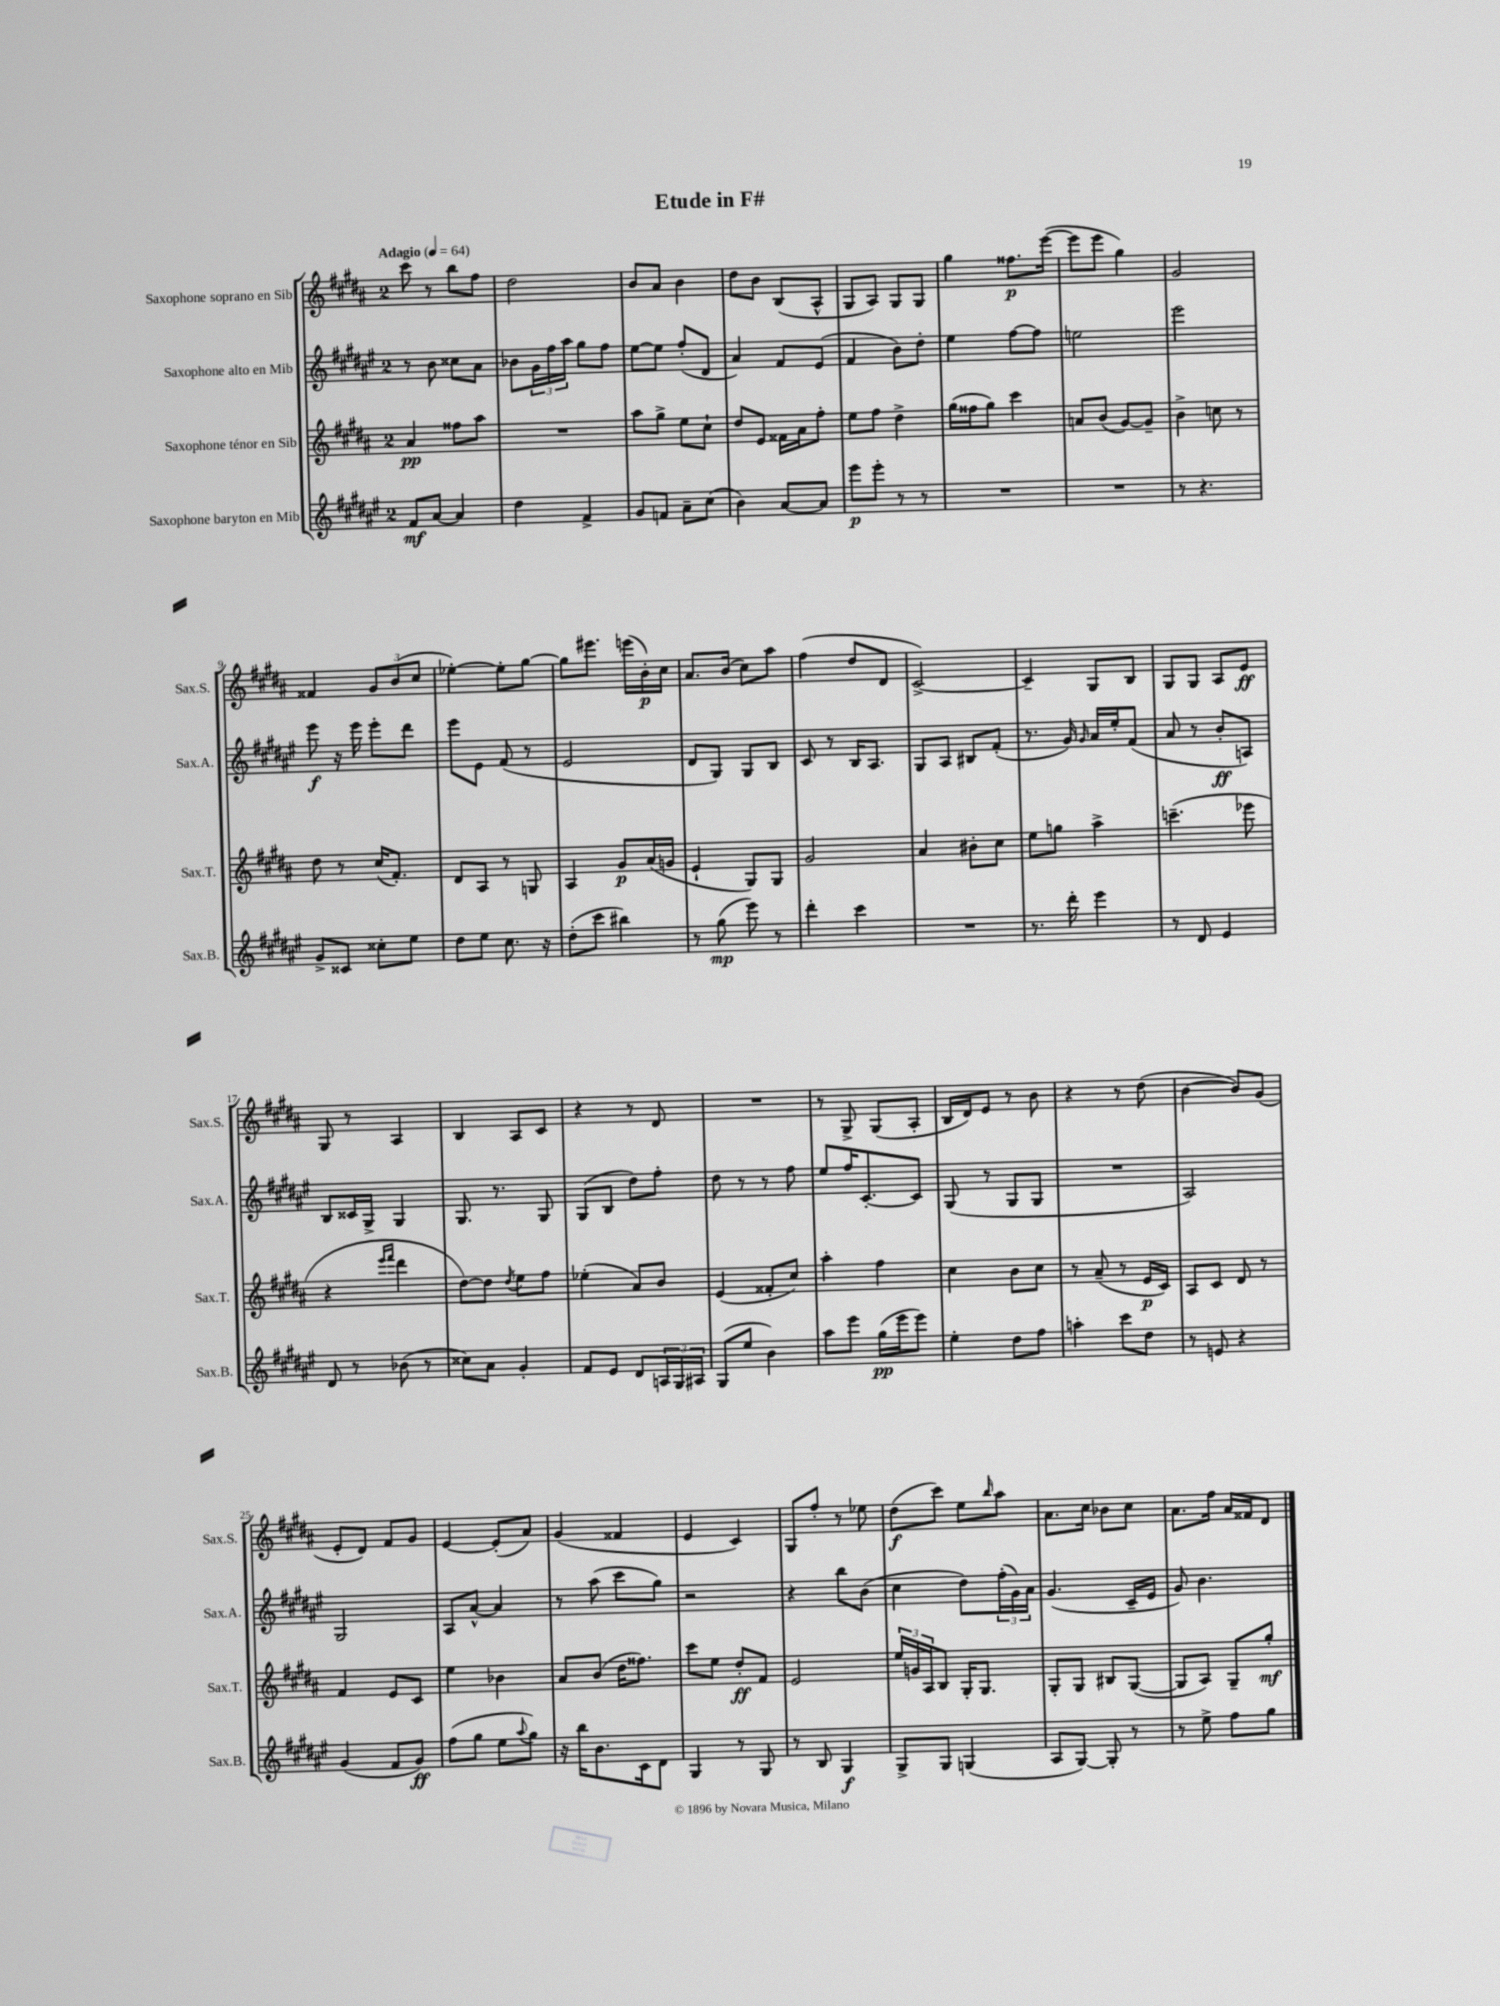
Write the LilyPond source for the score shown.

\header { title = "Etude in F#" }
<<
\new StaffGroup <<
\new Staff = "s0" \with { instrumentName = "Saxophone soprano en Sib" shortInstrumentName = "Sax.S." } {
    \clef treble \key b \major \once \override Staff.TimeSignature.style = #'single-digit \time 2/4 \tempo "Adagio" 4 = 64
    cis'''8 r8 b''8 fis''8 |
    dis''2 |
    b'8 ais'8 b'4 |
    dis''8 b'8 b8( ais8-^ |
    gis8 ais8) gis8 gis8 |
    gis''4 fisis''8.\p e'''16~( |
    e'''8 e'''8 gis''4) |
    gis'2 |
    fisis'4 \tuplet 3/2 { gis'8 b'8( cis''8 } |
    ees''4~-.) ees''8-. gis''8~ |
    gis''8 eis'''8. e'''16( b'16-.\p) cis''16 |
    ais'8. b'16( cis''8) ais''8 |
    fis''4( dis''8 dis'8 |
    cis'2~->) |
    cis'4-- gis8 b8 |
    gis8 gis8 ais8 e'8\ff |
    gis8 r8 ais4 |
    b4 ais8 cis'8 |
    r4 r8 dis'8 |
    R2 |
    r8 gis8-> gis8( ais8-. |
    b16 dis'16) e'8 r8 b'8 |
    r4 r8 dis''8( |
    b'4~ b'8) gis'8( |
    e'8-. dis'8) fis'8 gis'8 |
    e'4~ e'8-.( ais'8) |
    gis'4( fisis'4 |
    e'4 cis'4) |
    gis8 fis''8-. r8 ees''8 |
    dis''8\f( cis'''8) e''8 \grace { b''16 } ais''8 |
    ais'8. cis''16 bes'8 cis''8 |
    ais'8. fis''16 ais'16 fisis'16 dis'8 \bar "|." |
}
\new Staff = "s1" \with { instrumentName = "Saxophone alto en Mib" shortInstrumentName = "Sax.A." } {
    \clef treble \key fis \major \once \override Staff.TimeSignature.style = #'single-digit \time 2/4
    r8 b'8 cisis''8 ais'8 |
    bes'8 \tuplet 3/2 { gis'16 fis''16 ais''16 } gis''8 fis''8 |
    eis''8~ eis''8 fis''8-.( dis'8 |
    ais'4) fis'8 eis'8( |
    fis'4 b'8) dis''8-. |
    eis''4 fis''8~ fis''8 |
    e''2 |
    eis'''2 |
    eis'''8\f r16 eis'''16 eis'''8-. dis'''8 |
    eis'''8 eis'8 fis'8( r8 |
    eis'2 |
    dis'8 gis8) gis8 b8 |
    cis'8 r8 b16 ais8. |
    gis8 ais8 bis8 fis'8-.( |
    r8. gis'16) \grace { gis'16 } ais'16 eis''16-. fis'8( |
    ais'8 r8 b'8-.\ff a8) |
    b8 cisis'16 gis16-> gis4 |
    gis8. r8. gis8 |
    gis8( b8 dis''8) fis''8-. |
    dis''8 r8 r8 fis''8 |
    eis''8 fis''16 cis'8.~-. cis'8 |
    gis8( r8 gis8 gis8 |
    R2 |
    ais2) |
    gis2 |
    ais8 ais'8~-^ ais'4 |
    r8 ais''8( cis'''8 gis''8) |
    r2 |
    r4 b''8 b'8( |
    cis''4 dis''8) \tuplet 3/2 { fis''16-.( gis'16) ais'16 } |
    gis'4.( cis'16-- eis'16 |
    gis'8) b'4. \bar "|." |
}
\new Staff = "s2" \with { instrumentName = "Saxophone ténor en Sib" shortInstrumentName = "Sax.T." } {
    \clef treble \key b \major \once \override Staff.TimeSignature.style = #'single-digit \time 2/4
    ais'4\pp fisis''8 ais''8 |
    R2 |
    ais''8 gis''8-> e''8 cis''8-! |
    dis''8 e'8 fisis'16 ais'16 fis''8-. |
    e''8 fis''8 dis''4-> |
    gis''16( fisis''16 gis''8) cis'''4 |
    a'8 b'8( gis'8~) gis'8-- |
    b'4-> c''8 r8 |
    dis''8 r8 cis''16( fis'8.-.) |
    dis'8 ais8 r8 g8 |
    ais4 gis'8\p ais'16( g'16 |
    e'4-! gis8) gis8 |
    gis'2 |
    ais'4 bis'8-. cis''8 |
    e''8 g''8 ais''4-> |
    c'''4.--( ees'''8 |
    r4 \grace { e'''16 fis'''16 } dis'''4 |
    dis''8~) dis''8 \acciaccatura { dis''8 } e''8 fis''8 |
    ees''4-.( ais'8) b'8 |
    e'4( fisis'8-. cis''8) |
    ais''4-. fis''4 |
    cis''4 b'8 cis''8 |
    r8 ais'8--( r8 e'16\p cis'16) |
    ais8 cis'8 dis'8 r8 |
    fis'4 e'8 cis'8 |
    e''4 bes'4 |
    ais'8 b'8( dis''16 fisis''8.) |
    cis'''8 e''8 dis''8-.\ff fis'8 |
    e'2 |
    \tuplet 3/2 { e''16 g'16 ais16 } b8 gis16-. gis8. |
    gis8-. gis8 bis8 gis8~( |
    gis8 ais8) gis8-- gis''8-.\mf \bar "|." |
}
\new Staff = "s3" \with { instrumentName = "Saxophone baryton en Mib" shortInstrumentName = "Sax.B." } {
    \clef treble \key fis \major \once \override Staff.TimeSignature.style = #'single-digit \time 2/4
    fis'8\mf ais'8~ ais'4 |
    dis''4 fis'4-> |
    gis'8 f'8 ais'8-- cis''8( |
    b'4) ais'8~ ais'8 |
    eis'''8\p eis'''8-. r8 r8 |
    R2 |
    R2 |
    r8 r4. |
    gis'8-> cisis'8 cisis''8-. eis''8 |
    dis''8 eis''8 cis''8. r16 |
    dis''8-.( cis'''8 bis''4) |
    r8 gis''8\mp( eis'''8) r8 |
    dis'''4-. cis'''4 |
    R2 |
    r8. dis'''16-. eis'''4 |
    r8 dis'8 eis'4 |
    dis'8 r8 bes'8( r8 |
    cisis''8) ais'8 gis'4-. |
    fis'8 eis'8 dis'8 \tuplet 3/2 { a16 gis16 ais16 } |
    gis8( eis''8 b'4) |
    ais''8 eis'''8 gis''16\pp( eis'''16 eis'''8) |
    eis''4-. dis''8 fis''8 |
    a''4-. cis'''8 dis''8 |
    r8 e'8 r4 |
    gis'4( fis'8 gis'8\ff) |
    fis''8( gis''8 eis''8 \appoggiatura { ais''8 } gis''8) |
    r16 b''16 b'8. cis'16 dis'8 |
    gis4 r8 gis8 |
    r8 b8 gis4\f |
    gis8-> gis8 g4( |
    ais8 gis8~) gis8-. r8 |
    r8 eis''8-> fis''8 gis''8 \bar "|." |
}
>>
>>
